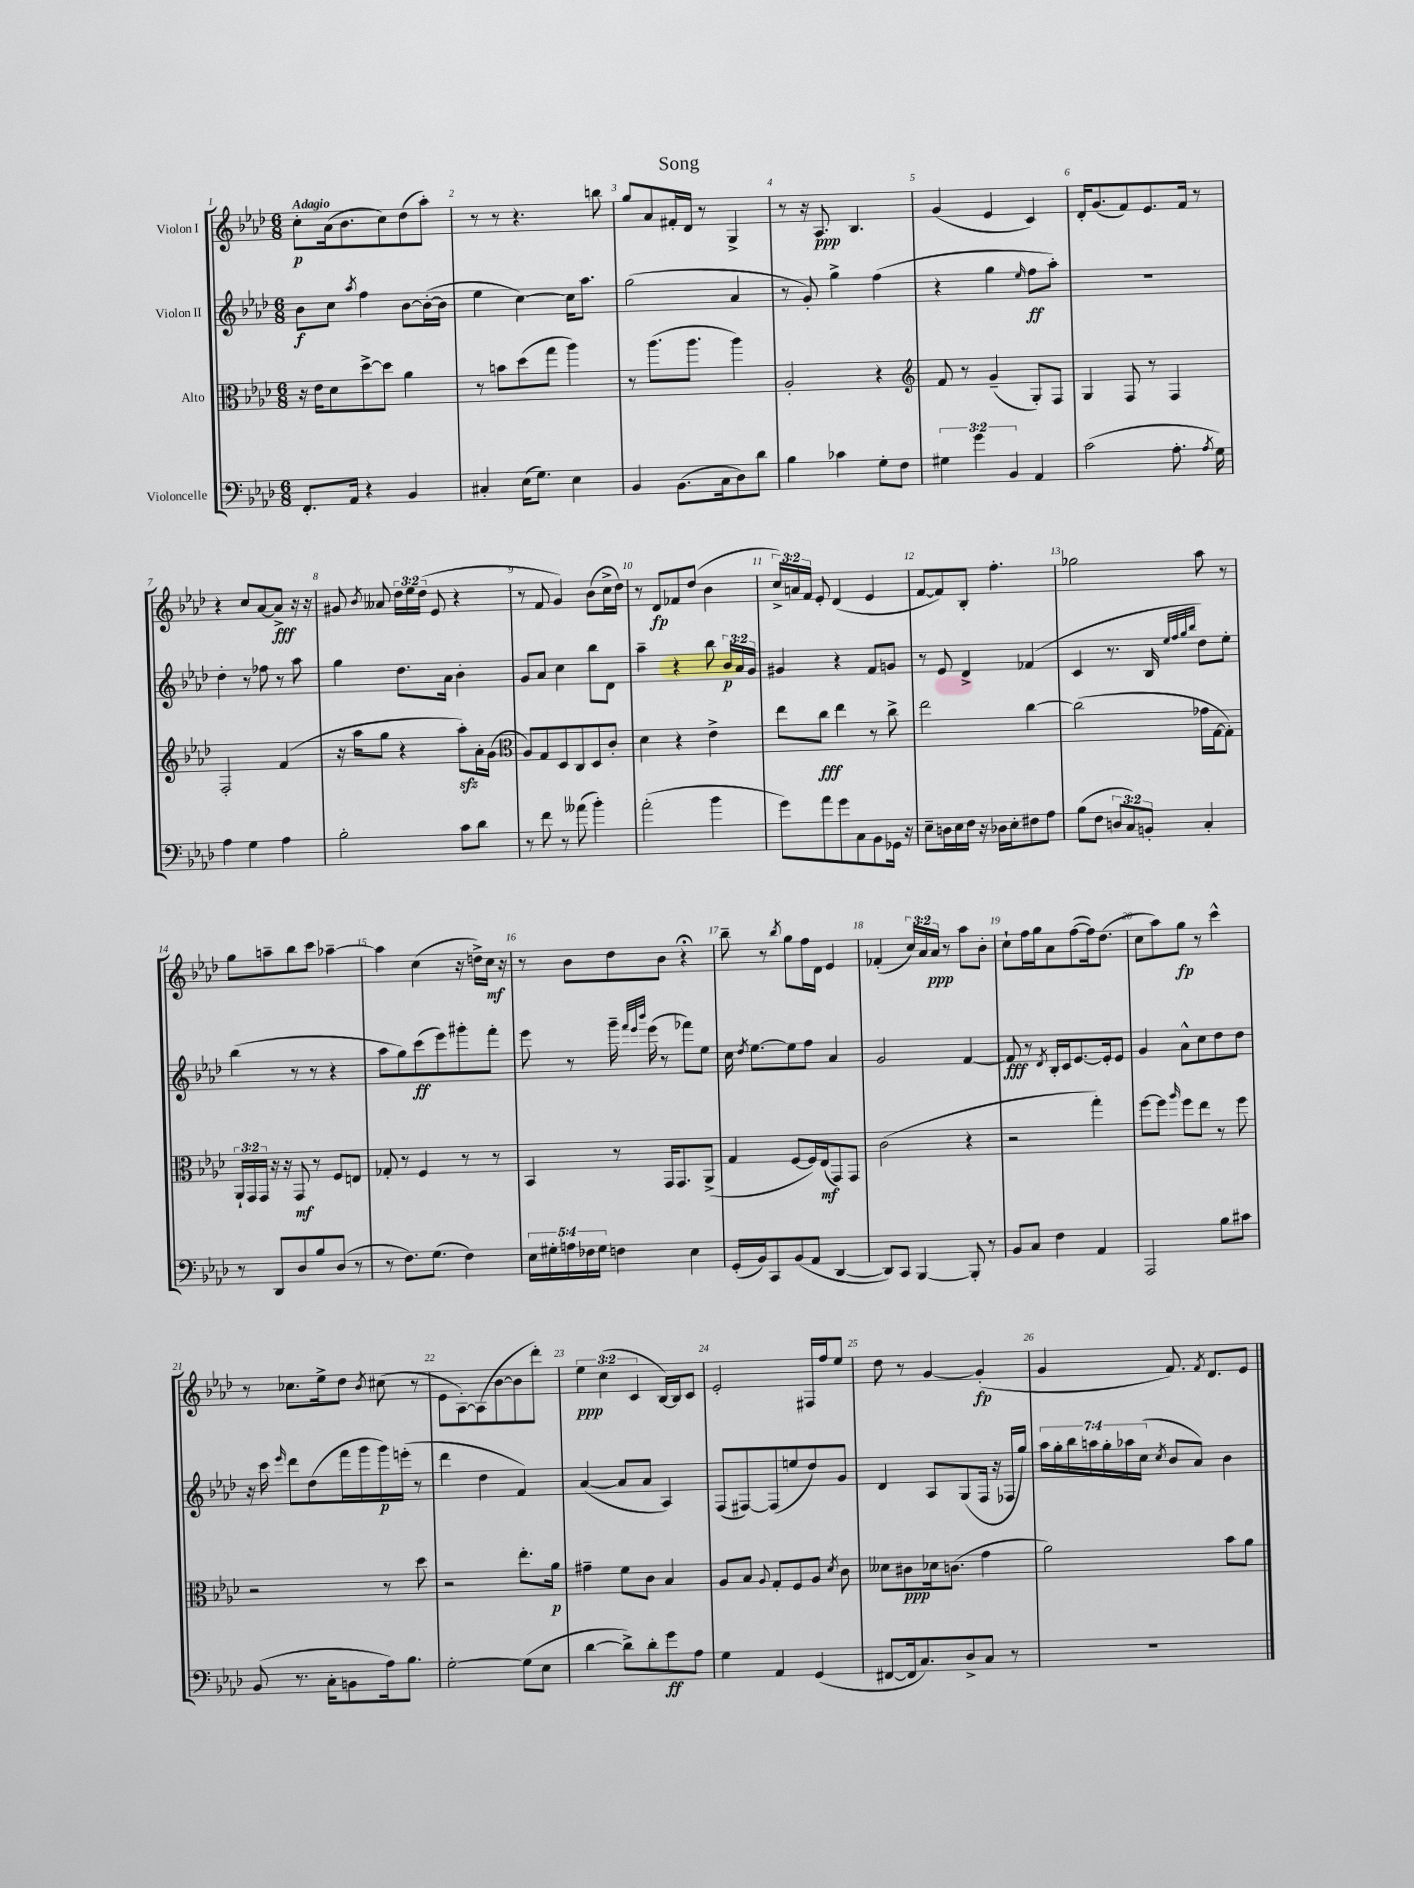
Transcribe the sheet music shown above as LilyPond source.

\header { title = "Song" }
<<
\new StaffGroup <<
\new Staff = "s0" \with { instrumentName = "Violon I" } {
    \clef treble \key aes \major \numericTimeSignature \time 6/8 \override Staff.TupletNumber.text = #tuplet-number::calc-fraction-text \tempo "Adagio"
    \autoBeamOff c''8[-.\p aes'16( bes'8. c''8) des''8( aes''8]-.) |
    r8 r8 r4. b''8 |
    g''8[ aes'8 fis'16-. des'16] r8 g4-> |
    r8 r16 aes8.\ppp bes4. |
    g'4( ees'4 c'4) |
    des'16[-. g'8.( f'8) ees'8. f'16] r8 |
    r4 c''8[ aes'8~ aes'8]->\fff r16 r16 |
    gis'8 \acciaccatura { bes'8 } aeses'8 \tuplet 3/2 { des''16[ ees''16 des''16]( } ees'8 r4 |
    r8 f'8 g'4) bes'8[( c''16-> des''16]) |
    r8 des'8[\fp fes'8 des''8]( bes'4 |
    \tuplet 3/2 { c''16[->) a'16 f'16] } ees'8-. des'4( ees'4 |
    f'8[~ f'8) bes8]-. f''4.-. |
    ges''2 aes''8 r8 |
    g''8[ a''8-- bes''8 c'''8] aes''4~-- |
    aes''4 c''4( r16 d''16[->) c''16]\mf r16 |
    r8 bes'8[ des''8 bes'8] r4\fermata |
    bes''8-- r8 \acciaccatura { bes''8 } g''8[ f''16 des'16] ees'4 |
    fes'4-.( \tuplet 3/2 { c''16[) aes'16 aes'16]\ppp } r8 aes''8[ bes'8]-. |
    c''8[-! f''16 g''16 aes'8 f''8~( f''16) des''8.]( |
    c''8[ aes''8) g''8]\fp r8 c'''4-^ |
    r8 ces''8.[ ees''16-> des''8] \acciaccatura { bes'8 } cis''8( r8 |
    ees'8[ aes8~-.) aes8( bes'8~ bes'8 des'''8]-.) |
    \tuplet 3/2 { ees''4\ppp c''4( c'4 } bes16[~) bes16 c'8] |
    ees'2-. fis16[ f''16 ees''8] |
    des''8 r8 g'4~ g'4-.\fp( |
    g'4 f'8.) \acciaccatura { f'8 } des'8.[ ees'8] \bar "|." |
}
\new Staff = "s1" \with { instrumentName = "Violon II" } {
    \clef treble \key aes \major \numericTimeSignature \time 6/8 \override Staff.TupletNumber.text = #tuplet-number::calc-fraction-text
    \autoBeamOff bes'8[\f c''8] \acciaccatura { aes''8 } f''4 bes'8[~ bes'16~-.( bes'16] |
    ees''4 c''4~) c''16[ aes''8.] |
    g''2( aes'4 |
    r8 g'8-.) g''4-> f''4( |
    r4 g''4 \grace { ees''16 } f''8[\ff aes''8]-.) |
    R2. |
    des''4-. r8 fes''8 r8 aes''8 |
    g''4 des''8.[ aes'16] bes'4-. |
    g'8[ aes'8] c''4 bes''8[ des'8] |
    aes''4-- r4 bes''8 \tuplet 3/2 { bes'16[\p aes'16 g'16] } |
    gis'4 r4 f'8[ g'8] |
    r8 ees'8 des'4-> fes'4( |
    c'4 r8. bes16 \grace { ees''32[ f''32 g''32 bes''32] } des''8[) ees''8]-. |
    bes''4( r8 r8 r4 |
    aes''8[ g''8) c'''8\ff( ees'''8) gis'''8-. f'''8]-. |
    ees'''8 r8 g'''16-- \grace { f'''32[ ees'''32 bes'''32] } ees'''16( r8 fes'''8[) ees''8] |
    c''16 \acciaccatura { des''8 } ees''8.[~ ees''8 f''8] aes'4 |
    g'2 f'4~ |
    f'8\fff r8 \acciaccatura { des'8 } bes16[-. c'16 ees'8.~ ees'16-. ees'8] |
    g'4 aes'8[-^ c''8 des''8 des''8] |
    r16 c'''16 \grace { ees'''16 } des'''8[ des''8( f'''16 g'''16 g'''16\p) e'''16]-.( r8 |
    des'''4 des''4 f'4) |
    aes'4~( aes'8[ aes'8] aes4) |
    f8[( fis8~) fis8( e''8 des''8) g'8] |
    des'4 aes8[ g8( f16] r16 fes16[ g''16]) |
    \tuplet 7/4 { aes''16[ g''16-. bes''16 a''16 g''16-. aes''16 c''16]( } \acciaccatura { c''8 } bes'8[ aes'8]) bes'4 \bar "|." |
}
\new Staff = "s2" \with { instrumentName = "Alto" } {
    \clef alto \key aes \major \numericTimeSignature \time 6/8 \override Staff.TupletNumber.text = #tuplet-number::calc-fraction-text
    \autoBeamOff r16 ees'16[ des'8 des''8~-> des''8] aes'4 |
    r8 b'8[ des''8( g''8] aes''4) |
    r8 aes''8.[( aes''8.] aes''4) |
    aes2-. r4 |
    \clef treble f'8 r8 g'4--( g8[-.) f8] |
    g4 f8 r8 f4 |
    f2-. f'4( |
    r16 aes''16[ g''8] r4 aes''8[-.\sfz) aes'16-. g'16]( |
    \clef alto aes8[) g8 des8 c8 des8 c'8]-. |
    des'4 r4 ees'4-> |
    ees''8[ c''8]\fff ees''4 r8 c''8-> |
    ees''2 c''4~ |
    c''2( ges'16[ g16~ g8]-.) |
    \tuplet 3/2 { aes,16[-! g,16 g,16] } r16 r16 g,8\mf r8 f8[ e8] |
    ges8-. r8 f4 r8 r8 |
    bes,4 r8 g,16[ g,8. aes,8]->( |
    g4 f8[~ f16) ees16\mf( g,8) g,8] |
    c'2( r4 |
    r2 g''4-.) |
    f''8[~ f''8] \grace { aes''16 } f''8[ ees''8] r8 f''8 |
    r2 r8 des''8 |
    r2 ees''8.[-. aes'16]\p |
    gis'4-- f'8[ c'8] bes4 |
    aes8[ bes8] \appoggiatura { aes8 } g8[-. f8 aes8] \acciaccatura { des'8 } c'8 |
    deses'8[ cis'8\ppp des'16 c'8.]( g'4 |
    aes'2) bes'8[ aes'8] \bar "|." |
}
\new Staff = "s3" \with { instrumentName = "Violoncelle" } {
    \clef bass \key aes \major \numericTimeSignature \time 6/8 \override Staff.TupletNumber.text = #tuplet-number::calc-fraction-text
    \autoBeamOff f,8.[-. aes,16] r4 bes,4 |
    cis4-. ees16[( g8.]) ees4 |
    bes,4 bes,8.[( c16 des8) des'8] |
    bes4 ces'4 g8[-. f8] |
    \tuplet 3/2 { gis4 g'4 bes,4 } aes,4 |
    c'2( aes8.-. \acciaccatura { aes8 } g16) |
    aes4 g4 aes4 |
    bes2-. c'8[ des'8] |
    r8 f'8 r8 aeses'8( bes'4-.) |
    aes'2-.( bes'4 |
    g'8[) aes'8 g'8 c8 bes,8 ges,16] r16 |
    ees8[-- d16 ees16 f16] r16 des16[ ees16-. fis8 aes8] |
    bes8[( f8] \tuplet 3/2 { d8[ c8) b,8]-. } c4-. |
    r8 des,8[ des8 bes8 des8]( r8 |
    r8 f8.[) g8.]( f4) |
    \tuplet 5/4 { ees16[ gis16-. a16 fes16 gis16] } f4 ees4 |
    g,16[-.( bes,16) c,8 bes,8( aes,8] des,4~ |
    des,8[) c,8] bes,,4~ bes,,8-. r8 |
    bes,8[ c8] f4 aes,4 |
    aes,,2 bes8[ cis'8] |
    bes,8( r8. c16[-. b,8 aes16) bes8.] |
    g2~-. g8[( ees8] |
    des'4~ des'8[->) des'8-. g'8\ff aes8] |
    g4 aes,4 g,4( |
    fis,8[~ fis,16 c8.) des8-> c8] r8 |
    R2. \bar "|." |
}
>>
>>
\layout { \context { \Score \override BarNumber.break-visibility = ##(#f #t #t) barNumberVisibility = #all-bar-numbers-visible } }
